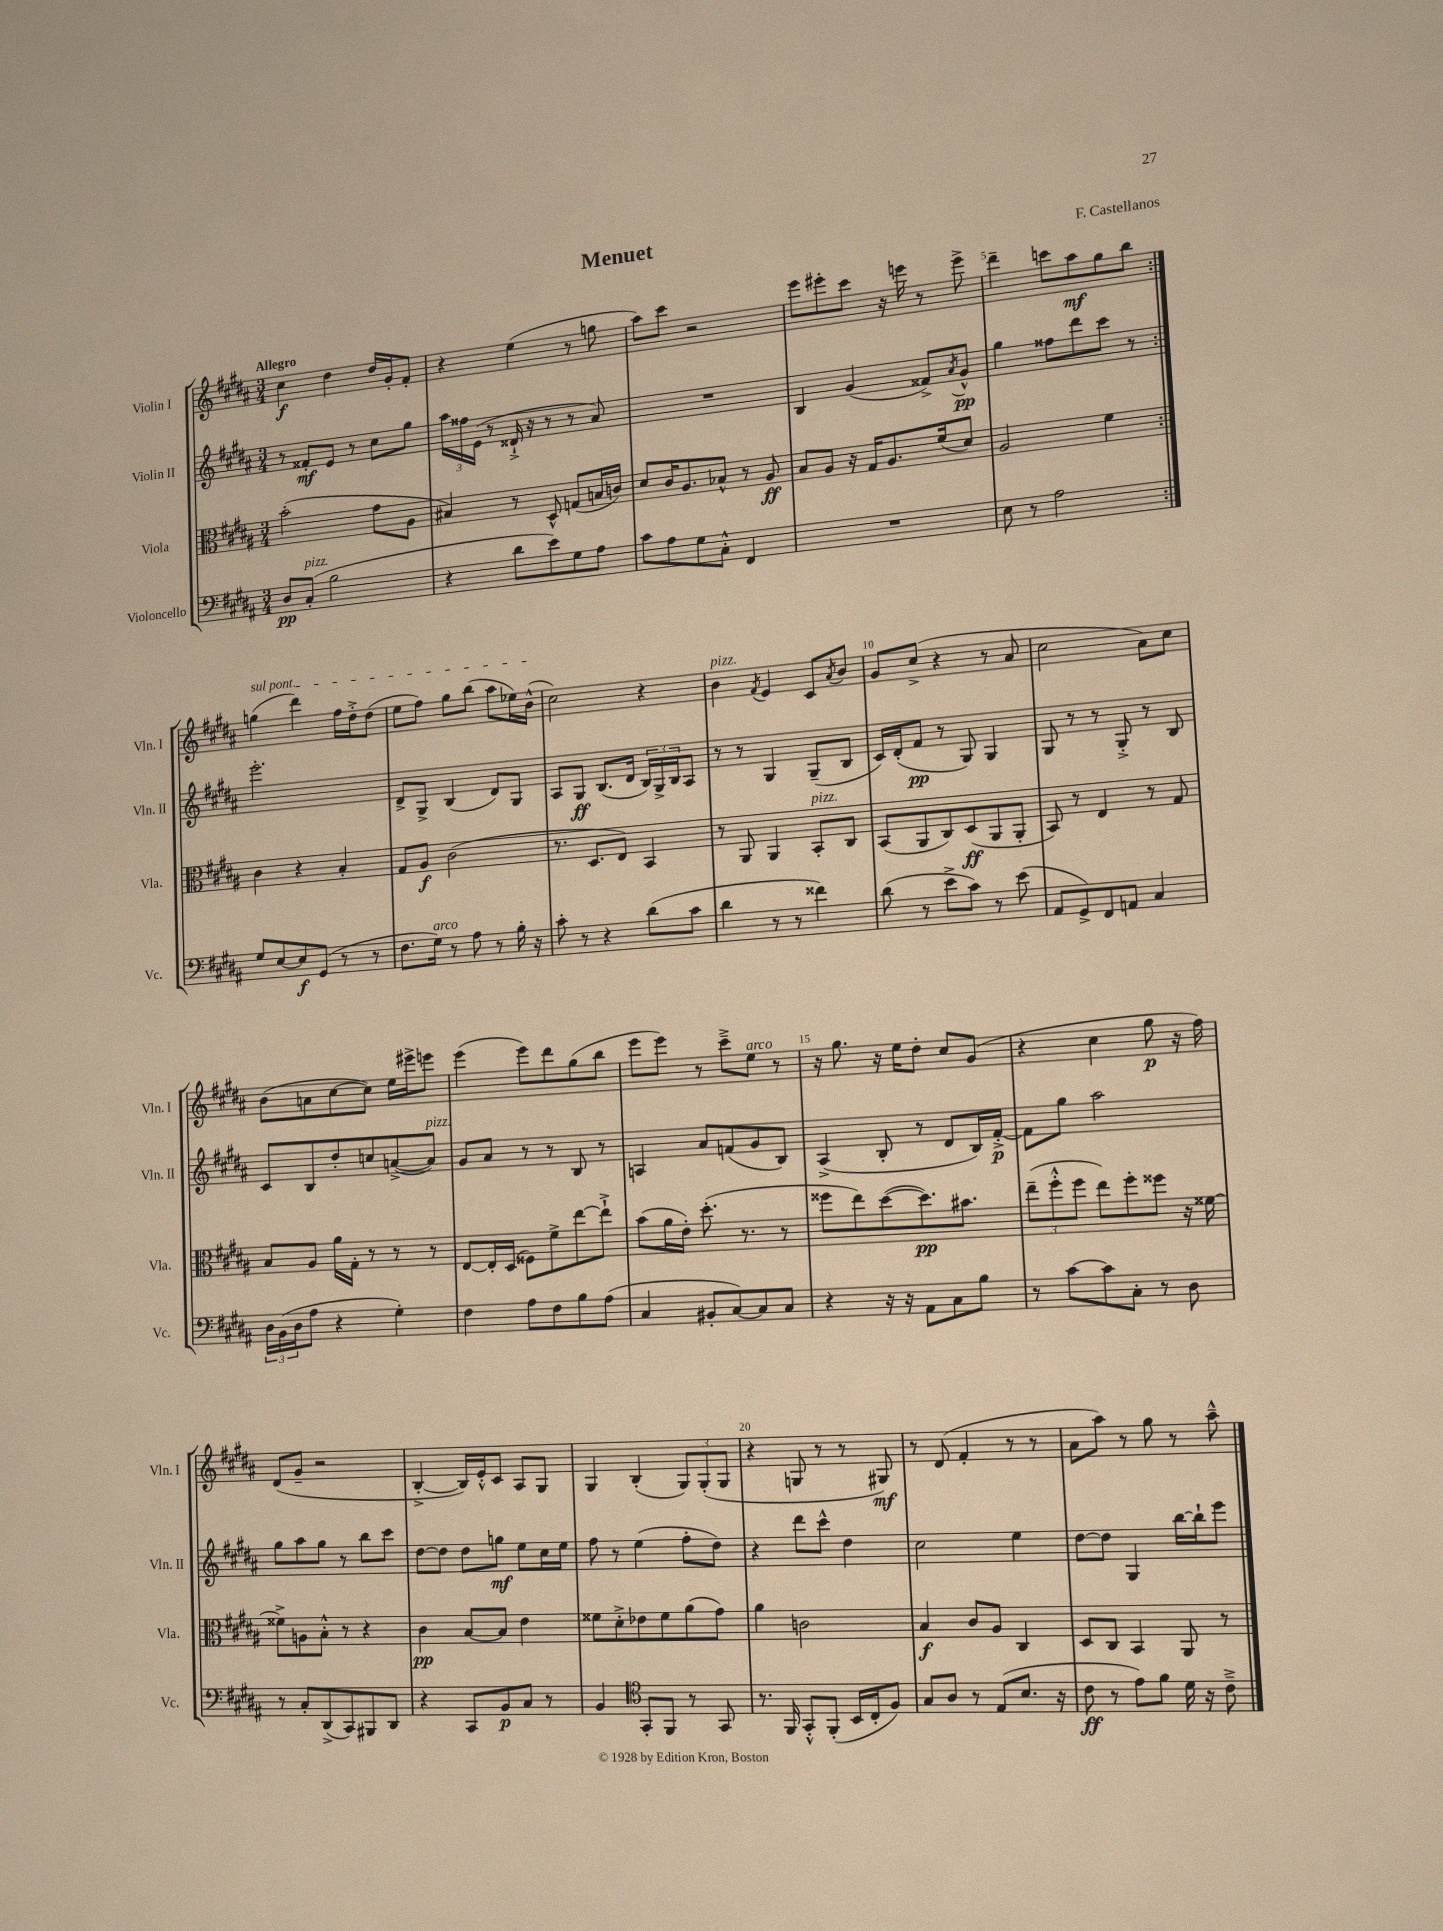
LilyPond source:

\header { title = "Menuet" composer = "F. Castellanos" }
<<
\new StaffGroup <<
\new Staff = "s0" \with { instrumentName = "Violin I" shortInstrumentName = "Vln. I" } {
    \clef treble \key b \major \numericTimeSignature \time 3/4 \tempo "Allegro"
    \repeat volta 2 { cis''4\f dis''4 dis''16 gis'16-. fis'8-. |
    r4 e''4( r8 g''8 |
    ais''8) cis'''8 r2 |
    e'''8 eis'''8-. cis'''8 r16 e'''16 r8 e'''8-> |
    dis'''4-- c'''8 ais''8\mf gis''8 b''8 | }
    \once \override TextSpanner.bound-details.left.text = \markup { \italic "sul pont." } g''4\startTextSpan( dis'''4) fis''16 dis''16-.-> dis''8( |
    e''8 fis''8) gis''8 b''8( ais''8 ees''16) b'16-^\stopTextSpan( |
    cis''2) r4 |
    b'4^\markup { \italic "pizz." } \acciaccatura { fis'8 } e'4 cis'8 \acciaccatura { ais'8 } b'8 |
    gis'8 cis''8->( r4 r8 ais'8 |
    cis''2 ais'8) cis''8 |
    b'8( a'8 cis''8~ cis''8) e''16 eis'''16-> e'''8 |
    e'''4( e'''8) dis'''8 gis''8( b''8 |
    e'''8 e'''8) r8 cis'''8---> e''8^\markup { \italic "arco" } r8 |
    r16 gis''8. r16 e''16 dis''8-. cis''8 gis'8( |
    r4 cis''4 gis''8\p r16 fis''16) |
    dis'8( gis'8-- r2 |
    b4~-.-> b16) e'16-.-^ cis'8 ais8 gis8 |
    gis4 b4-.( \tuplet 3/2 { gis8) gis8-.( gis8 } |
    r4 g8 r8 r8 gis8\mf) |
    r8 dis'8( fis'4-. r8 r8 |
    ais'8 ais''8) r8 gis''8 r8 ais''8---^ \bar "|." |
}
\new Staff = "s1" \with { instrumentName = "Violin II" shortInstrumentName = "Vln. II" } {
    \clef treble \key b \major \numericTimeSignature \time 3/4
    \repeat volta 2 { r8 fisis'8-.\mf e'8 r8 cis''8 gis''8 |
    \tuplet 3/2 { ais''16 fisis''16 e'16( } r8 disis'16-!-> r16 r8 r8 ais'8) |
    R2. |
    b4 gis'4( fisis'8->) \acciaccatura { ais'8 } gis'8-^\pp |
    gis''4 fisis''8 dis'''8 cis'''8 r8 | }
    e'''2.-. |
    dis'8-> gis8-> b4( dis'8) gis8 |
    ais8 gis8\ff b8.( dis'16 \tuplet 3/2 { b16) gis16-> b16 } ais8 |
    r8 r8 gis4 gis8--( b8 |
    cis'16) dis'16-.( fis'8\pp r8 gis8) gis4 |
    gis8 r8 r8 gis8-.-> r8 b8 |
    cis'8 b8 dis''8-. c''8 a'8~->( a'8^\markup { \italic "pizz." }) |
    gis'8 ais'8 r8 r8 b8 r8 |
    a4 ais'8 f'8( gis'8 b8) |
    ais4->( b8-. r8 dis'8 b16) fis'16~-.->\p |
    fis'8 gis''8 ais''2 |
    gis''8 ais''8 gis''8 r8 b''8 cis'''8 |
    dis''8~ dis''8 dis''8 g''8\mf e''8 cis''16 e''16 |
    fis''8 r8 e''4( fis''8-. dis''8) |
    r4 dis'''8 cis'''8-^ dis''4 |
    cis''2 e''4 |
    dis''8~ dis''8 gis4 b''16~ b''16-! e'''8 \bar "|." |
}
\new Staff = "s2" \with { instrumentName = "Viola" shortInstrumentName = "Vla." } {
    \clef alto \key b \major \numericTimeSignature \time 3/4
    \repeat volta 2 { b'2-.( gis'8 ais8 |
    bis4) r8 dis8-^ g8( b16 c'16) |
    dis'8 cis'16 ais8. bes8-^ r8 ais8\ff |
    b8 ais8 r16 gis16 ais8. fis'16( dis'8) |
    ais2 fis'4 | }
    cis'4 r4 b4-. |
    gis8 ais8\f cis'2( |
    r8. dis8. e8) b,4 |
    r8 ais,8 ais,4 b,8-.^\markup { \italic "pizz." } cis8 |
    b,8( ais,8 cis8) dis8\ff( ais,8 ais,8-. |
    b,8) r8 e4 r8 gis8 |
    b8 ais8 ais'16 gis16-. r8 r8 r8 |
    e8~ e16-. dis16( fisis8) fis'8-> e''8~ e''8-!-> |
    b'8( ais'16 e'16-.) dis''8.-.( r8. r8 |
    fisis''8 e''8) dis''8~( dis''8.\pp) bis'8. |
    \tuplet 3/2 { e''8--( fis''8-.-^ fis''8 } e''8) fis''8-. fisis''8 r16 fisis'16~ |
    fisis'8-> a8 b8-.-^ r8 r4 |
    cis'4\pp b8~ b8 e'4 |
    fisis'8 dis'8-.-> ees'8 fisis'8 ais'8( gis'8) |
    ais'4 c'2 |
    b4\f cis'8 ais8 cis4 |
    dis8 cis8 b,4 ais,8 r8 \bar "|." |
}
\new Staff = "s3" \with { instrumentName = "Violoncello" shortInstrumentName = "Vc." } {
    \clef bass \key b \major \numericTimeSignature \time 3/4
    \repeat volta 2 { dis8\pp cis8-.^\markup { \italic "pizz." }( b2 |
    r4 dis'8 e'8) gis8 ais8 |
    cis'8 ais8 gis8 cis8-.-^ fis,4 |
    R2. |
    e8 r8 ais2 | }
    gis8 e8~ e8\f gis,8( r8 r8 |
    fis8. gis16^\markup { \italic "arco" }) r8 ais8 r8 b16-. r16 |
    cis'8-. r8 r4 dis'8( cis'8 |
    dis'4 r8 r8 fisis'4) |
    dis'8( r8 e'8-> cis'8) r8 e'8( |
    ais,8 gis,8->) fis,8 a,8 cis4 |
    \tuplet 3/2 { dis16 b,16( dis16 } ais8 r4 gis4-.) |
    fis4 ais8 fis8 b8 ais8( |
    cis4 bis,8-. cis8~) cis8 cis8 |
    r4 r16 r16 ais,8 cis8 b8 |
    r8 cis'8~ cis'8 cis8-. r8 dis8 |
    r8 cis8-. dis,8->( cis,8) bis,,8 dis,8 |
    r4 cis,8 b,8\p cis8 r8 |
    b,4 \clef tenor gis,8-. fis,8 r8 gis,8 |
    r8. fis,16 gis,8-.-^ fis,8-.( b,16 cis16-. fis8) |
    gis8 ais8 r8 e8( b8. r16 |
    cis'8\ff r8 e'8) fis'8 dis'16 r16 cis'8---> \bar "|." |
}
>>
>>
\layout { \context { \Score \override BarNumber.break-visibility = ##(#f #t #t) barNumberVisibility = #(every-nth-bar-number-visible 5) } }
